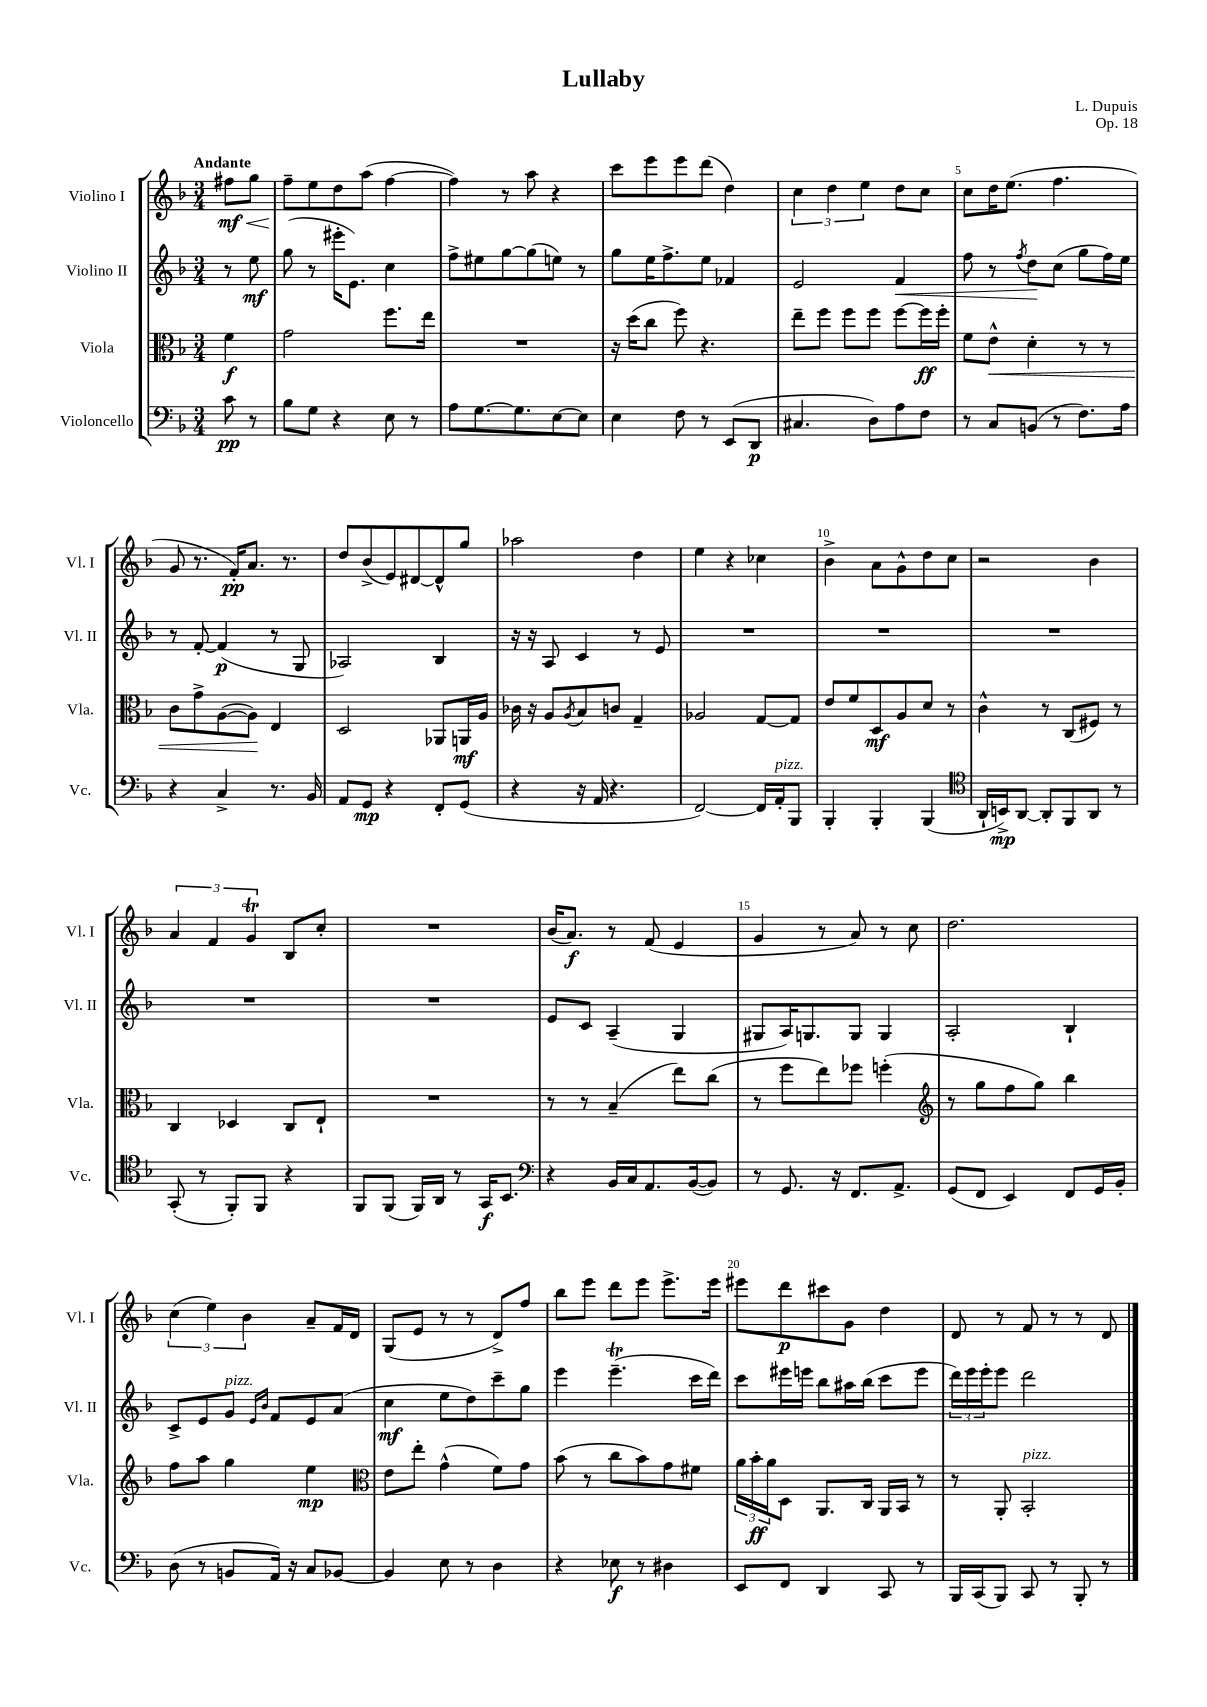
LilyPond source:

\header { title = "Lullaby" composer = "L. Dupuis" opus = "Op. 18" }
<<
\new StaffGroup <<
\new Staff = "s0" \with { instrumentName = "Violino I" shortInstrumentName = "Vl. I" } {
    \clef treble \key f \major \numericTimeSignature \time 3/4 \partial 4 \tempo "Andante"
    fis''8\mf\< g''8 |
    f''8--\! e''8 d''8 a''8( f''4~ |
    f''4) r8 a''8 r4 |
    c'''8 e'''8 e'''8 d'''8( d''4) |
    \tuplet 3/2 { c''4 d''4 e''4 } d''8 c''8 |
    c''8 d''16 e''8.( f''4. |
    g'8 r8. f'16-.\pp) a'8. r8. |
    d''8 bes'8->( e'8) dis'8~ dis'8-^ g''8 |
    aes''2 d''4 |
    e''4 r4 ces''4 |
    bes'4-> a'8 g'8-^ d''8 c''8 |
    r2 bes'4 |
    \tuplet 3/2 { a'4 f'4 g'4\trill } bes8 c''8-. |
    R2. |
    bes'16( a'8.\f) r8 f'8( e'4 |
    g'4 r8 a'8) r8 c''8 |
    d''2. |
    \tuplet 3/2 { c''4( e''4) bes'4 } a'8-- f'16 d'16 |
    g8( e'8 r8 r8 d'8->) f''8 |
    bes''8 e'''8 d'''8 e'''8 e'''8.-> e'''16 |
    eis'''8 d'''8\p cis'''8 g'8 d''4 |
    d'8 r8 f'8 r8 r8 d'8 \bar "|." |
}
\new Staff = "s1" \with { instrumentName = "Violino II" shortInstrumentName = "Vl. II" } {
    \clef treble \key f \major \numericTimeSignature \time 3/4 \partial 4
    r8 e''8\mf |
    g''8( r8 eis'''16-. e'8.) c''4 |
    f''8-> eis''8 g''8~ g''8( e''8) r8 |
    g''8 e''16 f''8.-> e''8 fes'4 |
    e'2 f'4\< |
    f''8 r8 \acciaccatura { f''8 } d''8\! c''8( g''8 f''16) e''16 |
    r8 f'8~-. f'4\p( r8 g8 |
    aes2) bes4 |
    r16 r16 a8 c'4 r8 e'8 |
    R2. |
    R2. |
    R2. |
    R2. |
    R2. |
    e'8 c'8 a4--( g4 |
    gis8 a16) g8. g8 g4 |
    a2-. bes4-! |
    c'8-> e'8 g'8^\markup { \italic "pizz." } \grace { e'16 bes'16 } f'8 e'8 a'8( |
    c''4\mf e''8 d''8) c'''8-- g''8 |
    e'''4 e'''4.--\trill( c'''16 d'''16) |
    c'''8 eis'''16 e'''16 bes''8 ais''16 bes''16( c'''8 e'''8 |
    \tuplet 3/2 { d'''16) e'''16 e'''16-. } e'''8 d'''2 \bar "|." |
}
\new Staff = "s2" \with { instrumentName = "Viola" shortInstrumentName = "Vla." } {
    \clef alto \key f \major \numericTimeSignature \time 3/4 \partial 4
    f'4\f |
    g'2 f''8. e''16 |
    R2. |
    r16 d''16( c''8 f''8) r4. |
    e''8-- f''8 f''8 f''8 f''8~ f''16\ff f''16-. |
    f'8 e'8-^\< d'4-. r8 r8 |
    c'8 g'8-> a8~( a8\!) e4 |
    d2 aes,8 a,16\mf a16 |
    ces'16 r16 a8 \acciaccatura { a8 } bes8 c'8 g4-- |
    aes2 g8~ g8 |
    e'8 f'8 d8\mf a8 d'8 r8 |
    c'4-^ r8 c8( fis8) r8 |
    c4 des4 c8 e8-! |
    R2. |
    r8 r8 bes4--( e''8) c''8( |
    r8 f''8 e''8) fes''8 f''4-.( |
    \clef treble r8 g''8 f''8 g''8) bes''4 |
    f''8 a''8 g''4 e''4\mp |
    \clef alto e'8 e''8-. g'4-^( f'8) g'8 |
    bes'8( r8 c''8 bes'8) g'8 fis'8 |
    \tuplet 3/2 { a'16 bes'16-.\ff a'16 } d8 a,8. c16 a,16 bes,16 r8 |
    r8 a,8-. bes,2-.^\markup { \italic "pizz." } \bar "|." |
}
\new Staff = "s3" \with { instrumentName = "Violoncello" shortInstrumentName = "Vc." } {
    \clef bass \key f \major \numericTimeSignature \time 3/4 \partial 4
    c'8\pp r8 |
    bes8 g8 r4 e8 r8 |
    a8 g8.~ g8. e8~ e8 |
    e4 f8 r8 e,8( d,8\p |
    cis4. d8) a8 f8 |
    r8 c8 b,8( r8 f8.) a16 |
    r4 c4-> r8. bes,16 |
    a,8 g,8\mp r4 f,8-. g,8( |
    r4 r16 a,16 r4. |
    f,2~) f,16 a,16-.^\markup { \italic "pizz." } bes,,8 |
    bes,,4-. bes,,4-. bes,,4( |
    \clef tenor a,16-! b,16->\mp) a,8~ a,8-. f,8 a,8 r8 |
    g,8-.( r8 f,8-.) f,8 r4 |
    f,8 f,8( f,16) a,16 r8 g,16\f bes,8. |
    \clef bass r4 bes,16 c16 a,8. bes,16~( bes,8) |
    r8 g,8. r16 f,8. a,8.-> |
    g,8( f,8 e,4) f,8 g,16 bes,16-. |
    d8( r8 b,8 a,16) r16 c8 bes,8~ |
    bes,4 e8 r8 d4 |
    r4 ees8\f r8 dis4 |
    e,8 f,8 d,4 c,8 r8 |
    bes,,16 c,16( bes,,8) c,8 r8 bes,,8-. r8 \bar "|." |
}
>>
>>
\layout { \context { \Score \override BarNumber.break-visibility = ##(#f #t #t) barNumberVisibility = #(every-nth-bar-number-visible 5) } }
